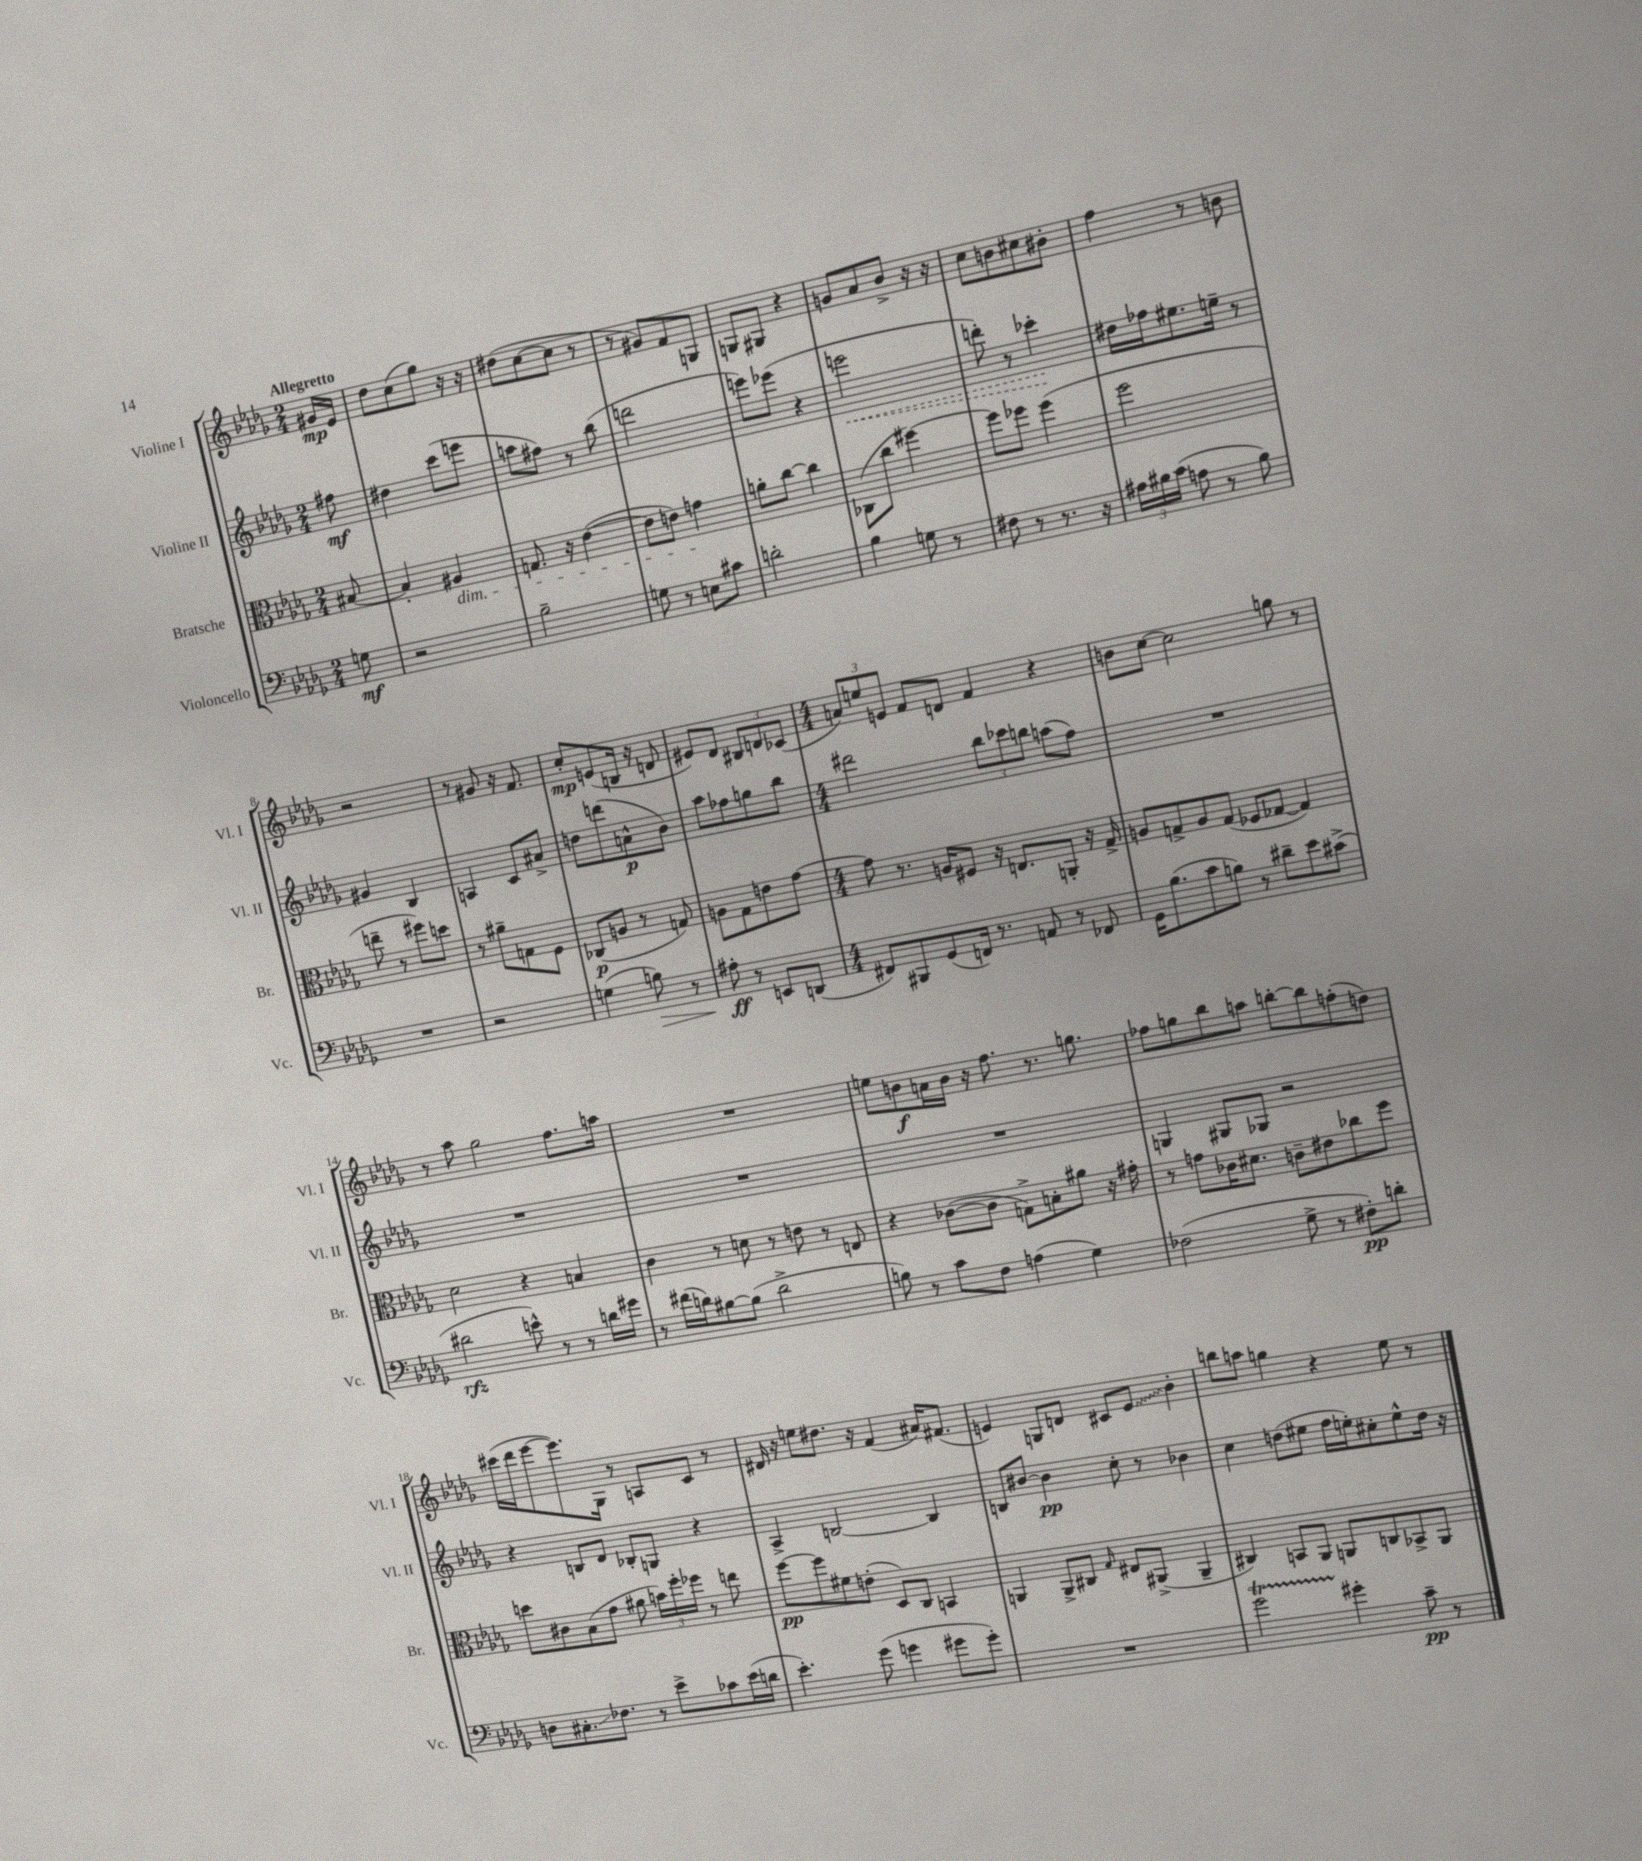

**kern	**kern	**kern	**kern
*staff4	*staff3	*staff2	*staff1
*clefF4	*clefC3	*clefG2	*clefG2
*k[b-e-a-d-g-]	*k[b-e-a-d-g-]	*k[b-e-a-d-g-]	*k[b-e-a-d-g-]
*M2/4	*M2/4	*M2/4	*M2/4
8G	[8B#	8ff#	16g#
.	.	.	16e-
=	=	=	=
2r	4B#']	4dd#	8dd-
.	.	.	(8cc
.	4A#	(8ccc	8gg-)
.	.	8eee	16r
.	.	.	16r
=	=	=	=
2B-~	8.G	8aa	(8dd#
.	.	8ff#)	[8cc
.	16r	.	.
.	([4e-	8r	8cc]
.	.	(8bb-	8r
=	=	=	=
8G	8e-]	2ddd	8r
8r	8e)	.	8g#)
8E	4g	.	8f
8c#	.	.	8G
=	=	=	=
2d'	8a'	8eee)	8G
.	[8cc	(8eee-	8G#
.	4cc]	4r	4r
=	=	=	=
4B-	(8C-	2eee	8g
.	8cc	.	8a-
8G	[4ff#)	.	8b-^
8r	.	.	16r
.	.	.	16r
=	=	=	=
8F#	8ff#]	8ddd')	8cc
8r	8ff-	8r	8b
8.r	(4ff-	4ccc-'	8cc#
.	.	.	8b#'
16r	.	.	.
=	=	=	=
24A#	2ff	16dd#	4ff
24B#	.	.	.
.	.	16ff-	.
(24c	.	.	.
8A	.	8.ee#	.
8r	.	.	8r
.	.	16ee~	.
8B#)	.	8r	8b
=	=	=	=
2r	8ee~	4g#	2r
.	8r	.	.
.	8ff#)	4B-	.
.	8dd	.	.
=	=	=	=
2r	8r	4A	8r
.	8a#~	.	8g#
.	8G	8c	16r
.	.	.	8.f
.	8F	8a#^	.
=	=	=	=
(4G	(8C-	8dd	8cc'
.	8A	(8ddd	(8e
8B)	8r	8a^^	16B
.	.	.	16r
8r	8G)	8b-)	8d
=	=	=	=
8A#'	8A	8aa-	8e#)
8r	8G-	8ff-	8d-
8EE	8e	8gg	12B#
.	.	.	12d
(8DD	[8g-	8bb-	.
.	.	.	(12c-
=	=	=	=
*M4/4	*M4/4	*M4/4	*M4/4
8FF#)	8g-]	2ddd#	12a)
.	.	.	12ee
8BBB#	8.r	.	.
.	.	.	12e
(8GG-	.	.	8f
.	16A	.	.
16FF)	8F#	.	8d
8.r	.	.	.
.	16r	12bb-	4f
.	8.E	.	.
.	.	12ccc-	.
8AA	.	.	.
.	.	12bb	.
8r	8AA'	(8aa	4r
8FF-	16r	8ff)	.
.	16G-^	.	.
=	=	=	=
16GG-	8A	1r	8b
(8.B-	.	.	.
.	8G^	.	[8cc
8c	8A	.	2cc]
8B)	(8G	.	.
8r	8F-	.	.
8d#~	[8G-	.	.
8e-	4G-])	.	8gg
(8c#^	.	.	8r
=	=	=	=
2d#	2d-	1r	8r
.	.	.	8aa-
.	.	.	2gg-
8e^^)	4r	.	.
8r	.	.	.
8r	4B	.	8.ff
16d	.	.	.
16g#	.	.	16aa
=	=	=	=
8r	4c	1r	1r
(16f#	.	.	.
16d)	.	.	.
[8B#	8r	.	.
(8B#]	8d	.	.
2d^	8r	.	.
.	8e	.	.
.	8r	.	.
.	8E	.	.
=	=	=	=
8B)	4r	1r	8ee
8r	.	.	8b
8c	([8c-	.	16a
.	.	.	16b
8F	8c-]	.	16r
.	.	.	8.ff
(4A	8G^)	.	.
.	8B'	.	8.r
4G-)	8a#	.	.
.	.	.	8.gg
.	16r	.	.
.	16g#'	.	.
=	=	=	=
(2F-	8r	4G	8ff-
.	8g	.	8gg
.	16c-	8G#	8bb-
.	8.d#	.	.
.	.	8G-	8aa
8G-^	8c~	2r	[8bb'
8r	8e#	.	8bb]
8F#')	8cc-	.	(8ff'
8d'	8ff	.	8dd)
=	=	=	=
8D	8dd	4r	(16ccc#
.	.	.	16ddd-
8.C#'	8c#	.	[8eee-
.	(8B-	8B	8.eee-])
8.F-	.	.	.
.	8g-	8d-	.
.	.	.	16G-
8r	8a#	8B-'	8r
8e-^	24b)	8G	8A
.	24ff'	.	.
.	24ff-	.	.
8c-	8r	4r	8c
(16e-	8ee	.	8r
16d	.	.	.
=	=	=	=
4.e-')	[8ff	4A-^	16d#
.	.	.	16r
.	8ff]	.	8ee
.	8f#	[2B	8.dd#
(8g-	(8e'	.	.
.	.	.	16r
4g	8D-)	.	(4f
.	8C	.	.
8g#	4BB	4B]	16a#)
.	.	.	(8.f#
8g#')	.	.	.
=	=	=	=
1r	4AA	8B	4e)
.	.	[8b#	.
.	8AA^	4b#]	8G
.	8C#	.	8d
.	16qqG-	.	.
.	8E#	8cc'	8c#
.	(8AA#^	8r	8e
.	4AA#~	4b-	4b-'
=	=	=	=
2g-	4C#)	4cc	8bb
.	.	.	8aa
.	8BB	(8dd	4gg
.	8AA-	8ee#	.
4g#'	8AA	16ff	4r
.	.	16ee')	.
.	8C	8cc#'	.
8c~	8BB-^	8ee^^	8ee-
8r	8AA	16dd	8r
.	.	16r	.
==	==	==	==
*-	*-	*-	*-
